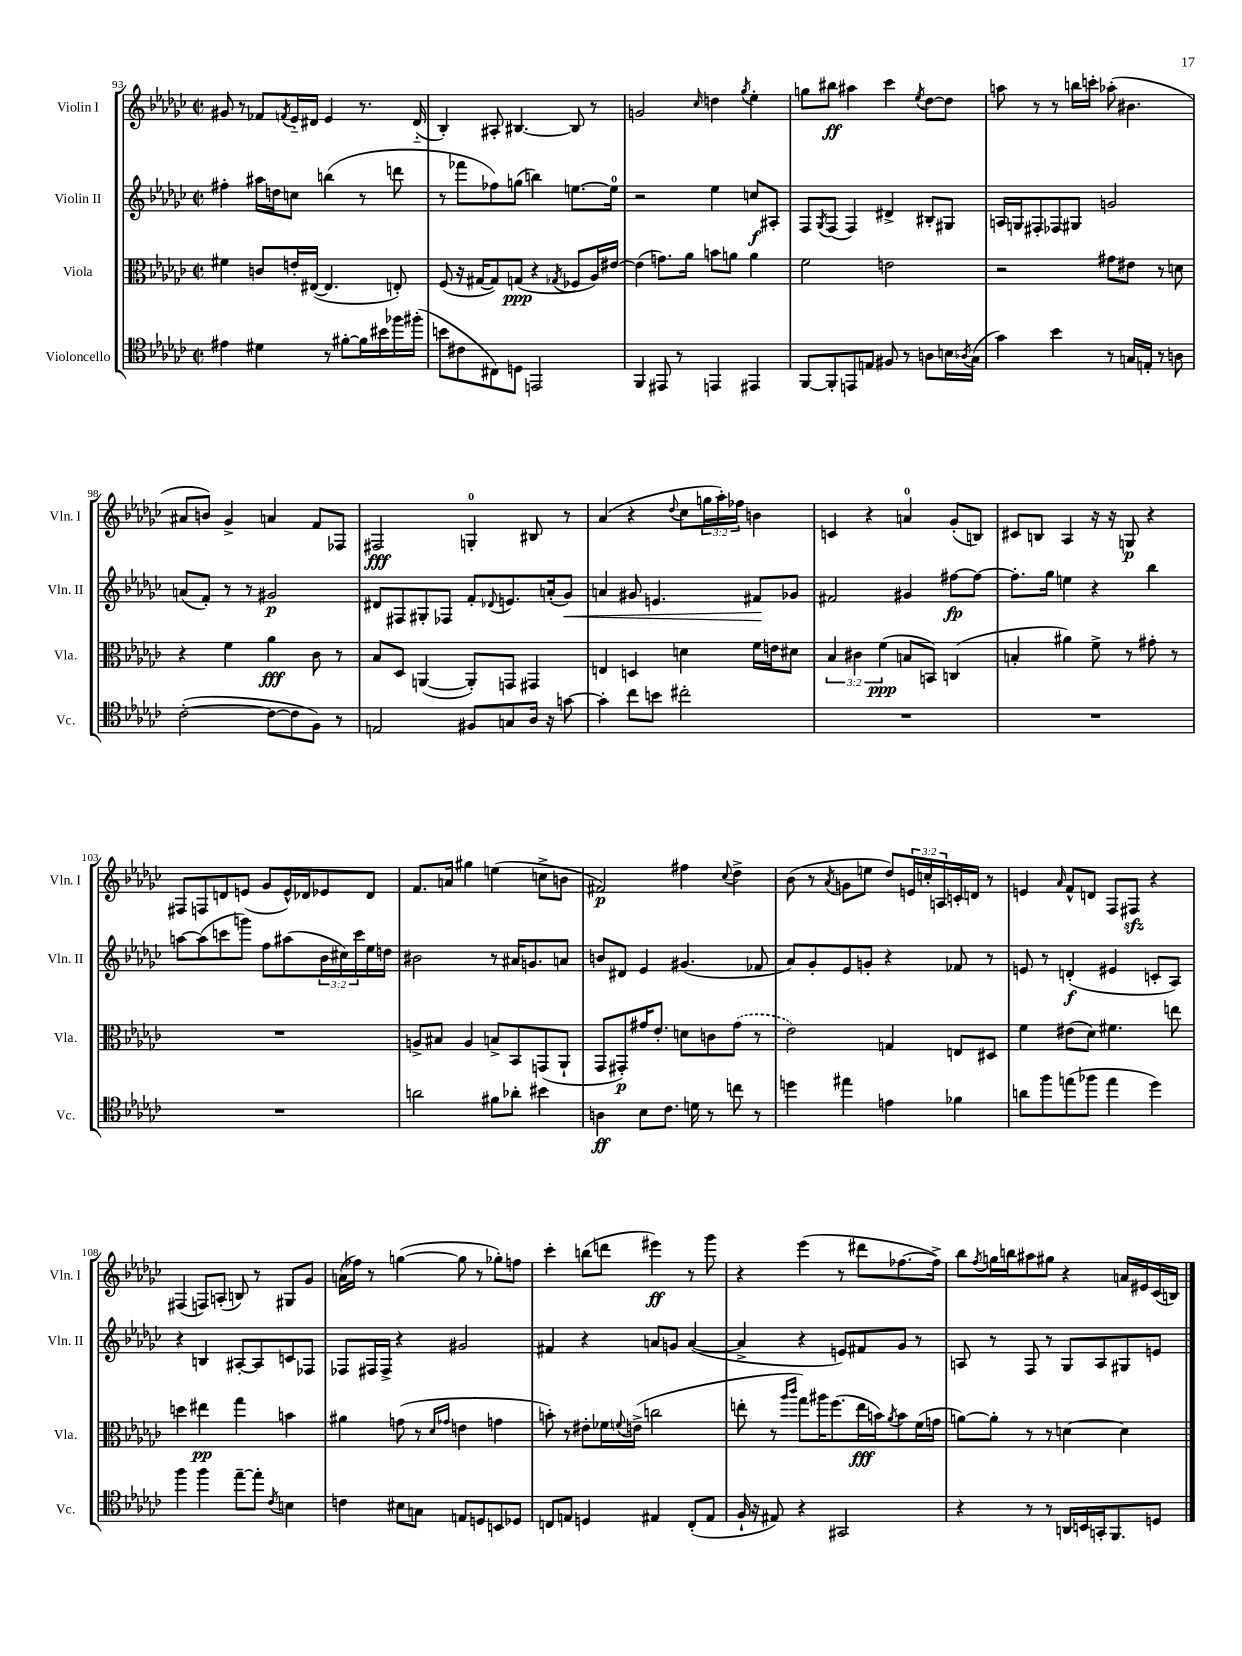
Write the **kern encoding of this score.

**kern	**kern	**kern	**kern
*staff4	*staff3	*staff2	*staff1
*clefC4	*clefC3	*clefG2	*clefG2
*k[b-e-a-d-g-c-]	*k[b-e-a-d-g-c-]	*k[b-e-a-d-g-c-]	*k[b-e-a-d-g-c-]
*M2/2	*M2/2	*M2/2	*M2/2
*met(c|)	*met(c|)	*met(c|)	*met(c|)
4e#	4f#	4ff#'	8g#
.	.	.	8r
4d#	8c	16aa#	8f-
.	.	16dd	.
.	.	.	8qf
.	16e'	8cc	16e-'~
.	([16E#	.	16d#
8r	4.E#]	(4bb	4e-
[8f#'	.	.	.
16f#]	.	8r	8.r
16b#	.	.	.
16ff-	8E')	8ddd	.
(16ff#'	.	.	(16d#'~
=	=	=	=
8b	(8F	8r	4B-')
8c#	16r	8fff-	.
.	[16G#	.	.
8C#)	8G#])	8ff-)	8A#'
8D	(8G	(8gg	[4.B#
2EE	4r	4bb)	.
.	8qG-	.	.
.	8F-	[8.ee	8B#]
.	16A-)	.	8r
.	[16e#	16ee]	.
=	=	=	=
4FF	(4e#]	2r	2g
8EE#	8.g)	.	.
8r	.	.	.
.	16a-	.	.
.	.	.	16qqcc-
4EE	8b	4ee-	4dd
.	8a	.	.
.	.	.	8qgg-
4EE#	4a	8cc	4ee-'
.	.	8A#'	.
=	=	=	=
[8FF	2f	8F	8gg
.	.	8qG-	.
8FF']	.	(8F	8bb#
8EE	.	4F)	4aa#
8E	.	.	.
8F#	2e	4d#^	4ccc-
8r	.	.	.
.	.	.	8qee-
8A	.	8B#'	[8dd-
16B	.	8G#	8dd-]
8qA-	.	.	.
(16G-	.	.	.
=	=	=	=
4g-)	2r	16A	8aa
.	.	16G	.
.	.	8F#'	8r
4b-	.	8F-	8r
.	.	8G#	16bb
.	.	.	16ccc'
8r	8g#	2g	(8aa-'
16G	8e#	.	4.b#
16E'	.	.	.
8r	8r	.	.
8A	8d	.	.
=	=	=	=
([2c-'	4r	(8a	8a#
.	.	8f')	8b)
.	4f	8r	4g-^
.	.	8r	.
8c-_	4a-	2g#	4a
8c-]	.	.	.
8F)	8c-	.	8f
8r	8r	.	8F-
=	=	=	=
2E	8B-	8d#	2F#
.	8D-	8F#	.
.	([4AA	8G#'	.
.	.	8F-	.
8F#	8AA'])	8f'	4G'
.	.	8qqd-	.
8G	8GG	8.e	.
16A-	4GG#	.	8B#
16r	.	(16a'	.
[8g	.	8g-)	8r
=	=	=	=
4g']	4E	4a	(4a-
8cc-	4D	8g#	4r
8b	.	4.e	.
.	.	.	8qqdd-
2cc#'	4d	.	8cc-
.	.	.	24gg
.	.	.	24aa-')
.	.	.	24ff-
.	16f	8f#	4b
.	16e	.	.
.	8d#	8g-	.
=	=	=	=
1r	6B-	2f#	4c
.	6c#	.	.
.	.	.	4r
.	(6f	.	.
.	8B	4g#	4a
.	8BB)	.	.
.	(4C	[8ff#	(8g-'
.	.	8ff#_	8B)
=	=	=	=
1r	4B'	8.ff#']	8c#
.	.	.	8B
.	.	16gg-	.
.	4a#)	4ee	4A-
.	8f^	4r	16r
.	.	.	16r
.	8r	.	8G
.	8g#'	4bb-	4r
.	8r	.	.
=	=	=	=
1r	1r	[8aa	8F#
.	.	(8aa]	8F
.	.	8ccc	8d
.	.	8ggg)	(8e
.	.	8ff	8g-
.	.	(8aa#	16e^^)
.	.	.	16d-
.	.	24b-	8e-
.	.	24cc#)	.
.	.	24ccc	.
.	.	16ee-	8d-
.	.	16dd	.
=	=	=	=
2a	8A^	2b#	8.f
.	8B#	.	.
.	.	.	16a
.	4A	.	4gg#
8f#	8B^	8r	(4ee
8a-'	8BB-	16a#	.
.	.	8.g	.
4b#	(8GG	.	8cc^
.	8AA-`	8a	8b
=	=	=	=
4A	8GG-	8b	2f#)
.	8GG#')	8d#	.
8B-	16g#	4e-	.
.	8.e-'	.	.
8.c-	.	.	.
.	8d	(4.g#	4ff#
16d	.	.	.
8r	8c	.	.
.	.	.	8qqcc-
8cc	(8g#	.	4dd-^
8r	8r	8f-	.
=	=	=	=
4dd	2e-)	8a-)	(8b-
.	.	8g-'	8r
.	.	.	8qa-
4ee#	.	8e-	8g
.	.	8g'	8ee
4e	4G	4r	8dd-)
.	.	.	24e
.	.	.	24cc'
.	.	.	24A
4f-	8E	8f-	16c'
.	.	.	16d
.	8D#	8r	8r
=	=	=	=
8a	4f	8e	4e
8ff	.	8r	.
.	.	.	16qqa-
(8ee	(8e#	(4d'	8f^^
8ff-	8d-)	.	8d
4ee	4.f#	4e#	8F
.	.	.	8F#
4dd-)	.	8c'	4r
.	8ee	8A-)	.
=	=	=	=
4ff	4dd	4r	(4F#
4ff	4ee#	4B	8F)
.	.	.	(8A'
[8ee-~	4gg-	[8A#'	8B)
8ee-']	.	8A#]	8r
8qc-	.	.	.
4B	4b	8c	8G#
.	.	8F-	8g-
=	=	=	=
4c	4a#	8F-	(16a
.	.	.	16ff-)
.	.	16F#	8r
.	.	16F#^	.
8B#	(8g	4r	([4gg
8G	8r	.	.
.	16qqd-	.	.
.	16qqg-	.	.
8E	4e	2g#	8gg]
8D	.	.	8r
8BB	4g	.	8gg-')
8D-	.	.	8ff
=	=	=	=
8C	8b')	4f#	4ccc-'
8E	8r	.	.
4D	8e#'	4r	(8bb
.	16f-	.	8ddd
.	8qqf	.	.
.	(16e^	.	.
4E#	2cc	8a	4eee#)
.	.	8g	.
(8C'	.	([4a	8r
8E#	.	.	8ggg-
=	=	=	=
16F`	8ee'	4a^]	4r
16r	.	.	.
8E#)	8r	.	.
.	16qqaa-	.	.
.	16qqccc-	.	.
4r	8gg-)	4r	(4eee-
.	16aa#	.	.
.	(8.ff	.	.
2GG#	.	8e)	8r
.	16ee	8f#	8ddd#
.	16b)	.	.
.	8qa-	.	.
.	8b	8g-	[8.ff-
.	(16f	8r	.
.	16g	.	16ff-^])
=	=	=	=
4r	[8a)	8A	8bb-
.	.	.	8qff
.	8a']	8r	16gg
.	.	.	16bb
8r	8r	8F	8aa#
8r	8r	8r	8gg#
16AA	[4d	8G-	4r
16BB	.	.	.
16GG'	.	8A	.
8.FF	.	.	.
.	4d]	8G#	16a
.	.	.	16e#
8D	.	8e	(16c-
.	.	.	16B)
==	==	==	==
*-	*-	*-	*-
